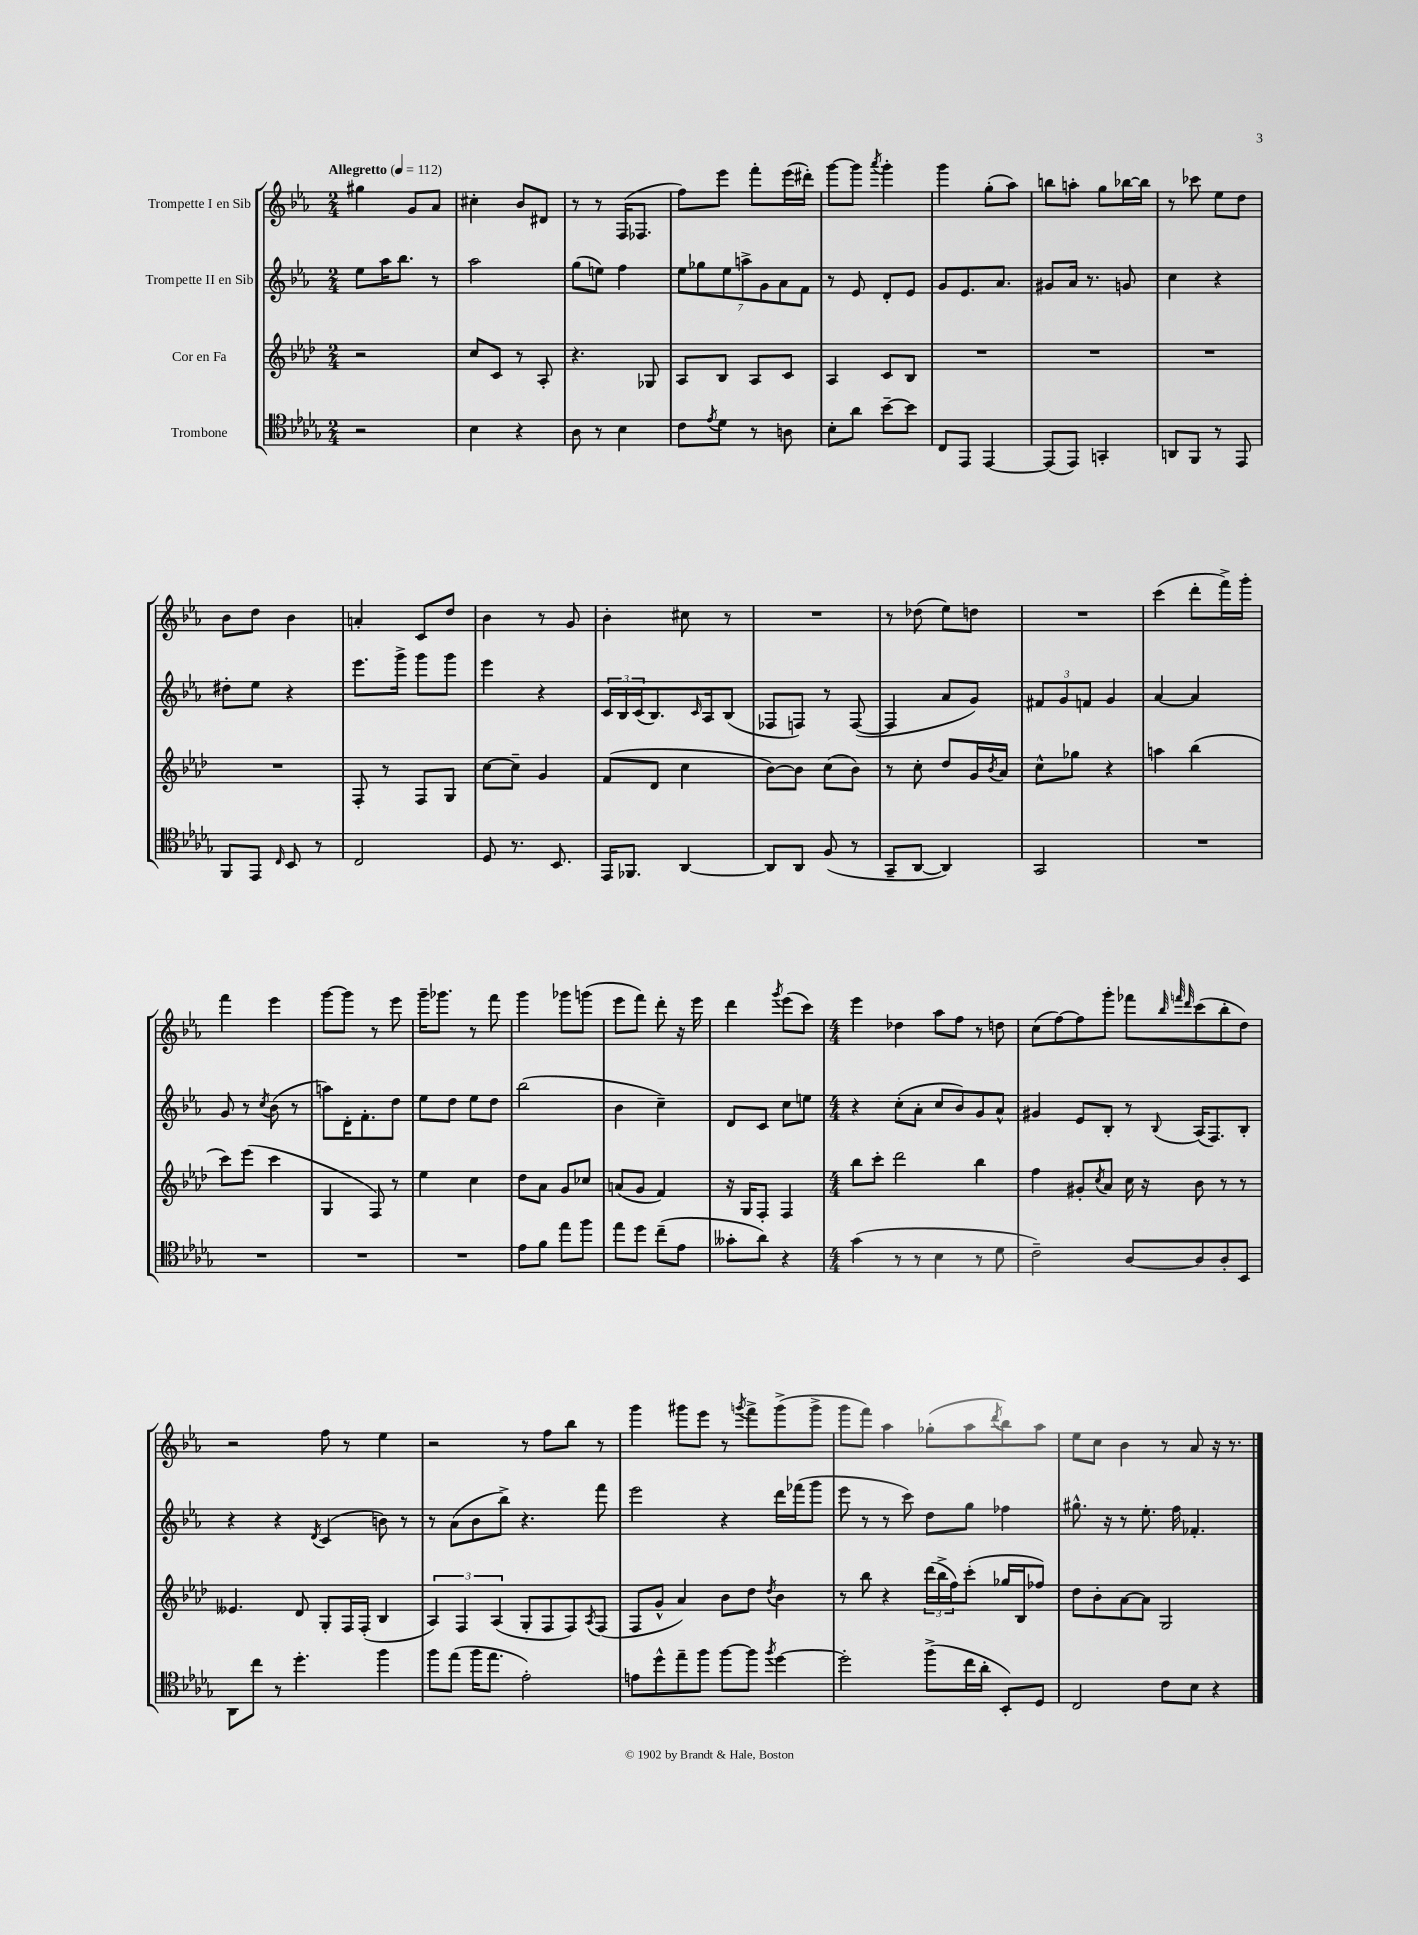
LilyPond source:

<<
\new StaffGroup <<
\new Staff = "s0" \with { instrumentName = "Trompette I en Sib" } {
    \clef treble \key ees \major \numericTimeSignature \time 2/4 \tempo "Allegretto" 4 = 112
    gis''4 g'8 aes'8 |
    cis''4-. bes'8 dis'8 |
    r8 r8 f16( fes8. |
    f''8) ees'''8 f'''8-. ees'''16( dis'''16-.) |
    g'''8~ g'''8 \acciaccatura { aes'''8 } g'''4-. |
    g'''4 g''8-.( aes''8) |
    b''8 a''8-. g''8 bes''16~ bes''16 |
    r8 ces'''8 ees''8 d''8 |
    bes'8 d''8 bes'4 |
    a'4-. c'8 d''8 |
    bes'4 r8 g'8 |
    bes'4-. cis''8 r8 |
    R2 |
    r8 des''8( ees''8) d''8 |
    R2 |
    c'''4( d'''8-. f'''16->) g'''16-. |
    f'''4 ees'''4 |
    g'''8~ g'''8 r8 ees'''8 |
    g'''16-- ges'''8. r8 f'''8 |
    g'''4 ges'''8 g'''8( |
    ees'''8 f'''8) d'''8-. r16 ees'''16 |
    d'''4 \acciaccatura { g'''8 } ees'''8( c'''8) |
    \numericTimeSignature \time 4/4 ees'''4 des''4 aes''8 f''8 r8 d''8 |
    c''8( f''8~) f''8 g'''8-. fes'''8 \grace { bes''32 f'''32 d'''32 } c'''8( bes''8-. d''8) |
    r2 f''8 r8 ees''4 |
    r2 r8 f''8 bes''8 r8 |
    g'''4 gis'''8 ees'''8 r8 \acciaccatura { g'''8 } f'''8-> g'''8->( g'''8-> |
    g'''8 f'''8) aes''4 ges''8-.( aes''8 \acciaccatura { d'''8 } bes''8) aes''8 |
    ees''8 c''8 bes'4 r8 aes'8 r16 r8. \bar "|." |
}
\new Staff = "s1" \with { instrumentName = "Trompette II en Sib" } {
    \clef treble \key ees \major \numericTimeSignature \time 2/4
    ees''8 aes''16 bes''8. r8 |
    aes''2 |
    g''8( e''8) f''4 |
    \tuplet 7/4 { ees''8 ges''8 ees''8 a''8-> g'8 aes'8 f'8 } |
    r8 ees'8 d'8-. ees'8 |
    g'8 ees'8. aes'8. |
    gis'8 aes'16 r8. g'8 |
    c''4 r4 |
    dis''8-. ees''8 r4 |
    ees'''8. g'''16-> g'''8 g'''8 |
    ees'''4 r4 |
    \tuplet 3/2 { c'16 bes16 c'16( } bes8.) \grace { c'16 } aes16 bes8( |
    fes8 f8) r8 f8~( |
    f4 aes'8 g'8) |
    \tuplet 3/2 { fis'8 g'8 f'8 } g'4 |
    aes'4~ aes'4 |
    g'8 r8 \acciaccatura { c''8 } bes'8( r8 |
    a''8) d'16-. f'8.-. d''8 |
    ees''8 d''8 ees''8 d''8 |
    bes''2( |
    bes'4 c''4--) |
    d'8 c'8 c''8 e''8 |
    \numericTimeSignature \time 4/4 r4 c''8-.( aes'8-. c''8 bes'8) g'8 aes'8-^ |
    gis'4 ees'8 bes8-. r8 \appoggiatura { bes8 } aes16( f8.) bes8-. |
    r4 r4 \acciaccatura { d'8 } c'4( b'8) r8 |
    r8 aes'8( bes'8 bes''8->) r4. f'''8 |
    ees'''2 r4 d'''16 fes'''16( g'''8 |
    ees'''8 r8 r8 c'''8) d''8 g''8 fes''4 |
    gis''8.-^ r16 r8 ees''8.-. f''16 fes'4.-. \bar "|." |
}
\new Staff = "s2" \with { instrumentName = "Cor en Fa" } {
    \clef treble \key aes \major \numericTimeSignature \time 2/4
    r2 |
    c''8 c'8 r8 aes8-. |
    r4. ges8 |
    aes8 bes8 aes8 c'8 |
    aes4 c'8 bes8 |
    R2 |
    R2 |
    R2 |
    R2 |
    f8-. r8 f8 g8 |
    c''8~ c''8-- g'4 |
    f'8( des'8 c''4 |
    bes'8~) bes'8 c''8( bes'8) |
    r8 c''8-. des''8 g'16 \acciaccatura { bes'8 } aes'16 |
    c''8-^ ges''8 r4 |
    a''4 bes''4( |
    c'''8) ees'''8( c'''4 |
    g4 f8) r8 |
    ees''4 c''4 |
    des''8 aes'8 g'8 ces''8 |
    a'8( g'8 f'4) |
    r16 g16 f8-. f4 |
    \numericTimeSignature \time 4/4 bes''8 c'''8-. des'''2 bes''4 |
    f''4 gis'8-. \acciaccatura { c''8 } aes'8 c''16 r16 bes'8 r8 r8 |
    eeses'4. des'8 g8-. f16 f16-.( bes4 |
    \tuplet 3/2 { aes4) f4 aes4( } g8-. f8 f8) \acciaccatura { aes8 } f8( |
    f8 g'8-^ aes'4) bes'8 des''8 \acciaccatura { des''8 } bes'4 |
    r8 bes''8 r4 \tuplet 3/2 { des'''16( bes''16-> f''16) } c'''8-.( ges''16 bes16 fes''8) |
    des''8 bes'8-. aes'8~ aes'8 g2 \bar "|." |
}
\new Staff = "s3" \with { instrumentName = "Trombone" } {
    \clef tenor \key des \major \numericTimeSignature \time 2/4
    r2 |
    bes4 r4 |
    aes8 r8 bes4 |
    c'8 \acciaccatura { ees'8 } des'8 r8 a8 |
    bes8-. aes'8 bes'8~-- bes'8 |
    c8 ees,8 ees,4~ |
    ees,8( ees,8) g,4-. |
    a,8 f,8 r8 ees,8 |
    f,8 ees,8 \grace { c16 } bes,8 r8 |
    c2 |
    des8 r8. bes,8. |
    ees,16 fes,8. aes,4~ |
    aes,8 aes,8 f8( r8 |
    ges,8-- aes,8~ aes,4) |
    ges,2 |
    R2 |
    R2 |
    R2 |
    R2 |
    ees'8 f'8 ees''8 f''8 |
    ees''8 des''8 c''8--( ees'8 |
    geses'8-. aes'8) r4 |
    \numericTimeSignature \time 4/4 ges'4( r8 r8 bes4 r8 des'8 |
    c'2--) aes8~ aes8 aes8-. bes,8 |
    aes,8 c''8 r8 des''4.-. f''4 |
    f''8 ees''8( f''16 ees''8. ees'2-.) |
    e'8 des''8-^ ees''8-- f''8 f''8~ f''8 \acciaccatura { f''8 } des''4~ |
    des''2-. f''8->( c''16 aes'16-. bes,8-.) des8 |
    c2 c'8 bes8 r4 \bar "|." |
}
>>
>>
\layout { \context { \Score \remove "Bar_number_engraver" } }
